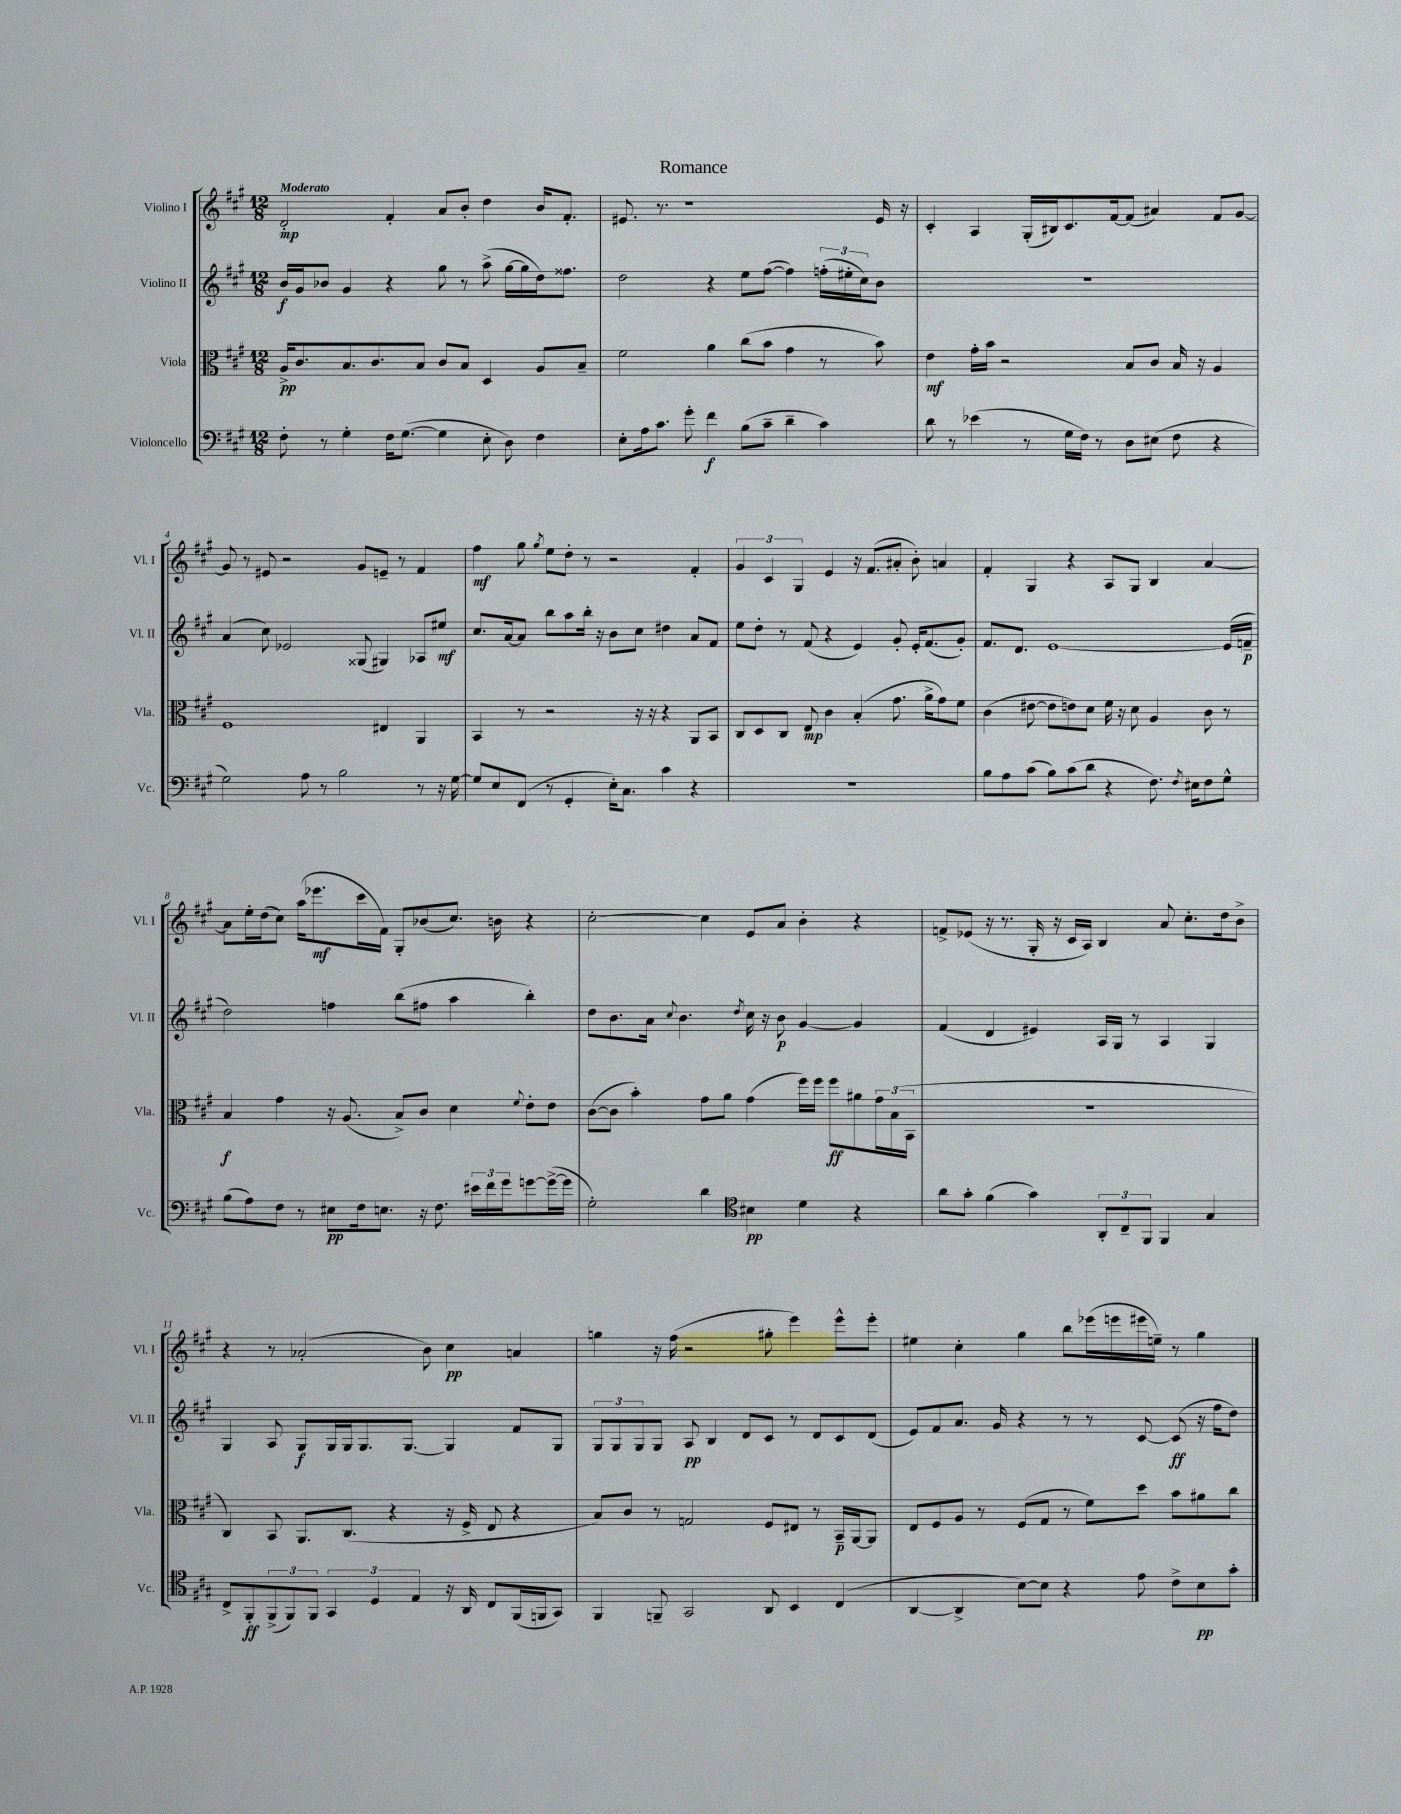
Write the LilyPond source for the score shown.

\header { title = "Romance" }
<<
\new StaffGroup <<
\new Staff = "s0" \with { instrumentName = "Violino I" shortInstrumentName = "Vl. I" } {
    \clef treble \key a \major \numericTimeSignature \time 12/8 \tempo "Moderato"
    d'2-.\mp fis'4-. a'8 b'8-. d''4 b'16 fis'8.-. |
    eis'8. r8. r1 eis'16 r16 |
    cis'4-. a4 gis16-.( bis16) cis'8. fis'16~ fis'8( ais'4) fis'8 gis'8~ |
    gis'8 r8 eis'8 r2 gis'8 e'8-- r8 fis'4 |
    fis''4\mf gis''8 \acciaccatura { gis''8 } e''8 d''8-. r8 r2 fis'4-. |
    \tuplet 3/2 { gis'4 cis'4 gis4 } e'4 r16 fis'8.( ais'8-. b'8-.) a'4 |
    fis'4-. gis4 r4 a8 gis8 b4 a'4~ |
    a'8 e''16-. d''16( cis''8) a''16( ees'''8.\mf cis'''16 fis'16) gis8-. bes'8( cis''8.) b'16 r4 |
    cis''2~-. cis''4 e'8 a'8 b'4-. r4 |
    f'8-> ees'8( r16 r8. gis16-. r16 cis'16 a16) b4 a'8 cis''8.-. d''16 b'8-> |
    r4 r8 aes'2-.( b'8) cis''4\pp a'4 |
    g''4 r16 fis''16( r2 gis''8-. e'''4) e'''8-^ e'''8-. |
    eis''4 cis''4-. gis''4 b''8 ees'''16( e'''16 eis'''16 e''16--) r8 gis''4 \bar "|." |
}
\new Staff = "s1" \with { instrumentName = "Violino II" shortInstrumentName = "Vl. II" } {
    \clef treble \key a \major \numericTimeSignature \time 12/8
    b'16\f gis'16 bes'8 gis'4 r4 gis''8 r8 a''8->( gis''16~ gis''16 d''16) fisis''8. |
    d''2 r4 e''8 fis''8~( fis''4) \tuplet 3/2 { f''16-.( eis''16-. cis''16) } b'8 |
    R1. |
    a'4( cis''8) ees'2 gisis8( gis4) aes8 eis''8\mf |
    cis''8. a'16~ a'8 b''8 a''8 b''16-. r16 b'8 cis''8 dis''4 a'8 fis'8 |
    e''8 d''8-. r8 fis'8( r4 e'4) gis'8-. e'16-. fis'8.( gis'8-.) |
    fis'8. d'8. e'1~ e'16( f'16--\p |
    d''2) f''4 b''8( fis''8 a''4 b''4-.) |
    d''8 b'8. a'16 \appoggiatura { cis''8 } b'4. \acciaccatura { d''8 } cis''16 r16 b'8\p gis'4~ gis'4 |
    fis'4( d'4 eis'4) a16 gis16 r8 a4 gis4 |
    gis4 a8 gis8\f gis16 gis16 gis8. gis8.~ gis4 fis'8 gis8 |
    \tuplet 3/2 { gis8 gis8 gis8 } gis8 a8\pp b4 d'8 cis'8 r8 d'8 cis'8 d'8( |
    e'8) fis'8 a'8. gis'16 r4 r8 r8 cis'8~ cis'8\ff( r16 fis''16 d''8) \bar "|." |
}
\new Staff = "s2" \with { instrumentName = "Viola" shortInstrumentName = "Vla." } {
    \clef alto \key a \major \numericTimeSignature \time 12/8
    a16->\pp cis'8. b8. cis'8. b8 cis'8 b8 d4 a8 b8-- |
    fis'2 a'4 cis''8( b'8 gis'4 r8 b'8) |
    e'4\mf gis'16-. b'16 r2 b8 cis'8 b16 r16 a4 |
    fis1 eis4 a,4 |
    b,4 r8 r2 r16 r16 r4 a,8 b,8 |
    cis8 d8 cis8 e8\mp cis'4 b4-.( gis'8. a'16-> gis'8) fis'8 |
    cis'4( eis'8~ eis'8 e'8) d'8 fis'16 r16 d'8 a4 cis'8 r8 |
    b4\f gis'4 r16 a8.( b8->) cis'8 d'4 \appoggiatura { fis'8 } e'8-. e'8 |
    cis'8~( cis'8 b'4-.) gis'8 a'8 gis'4( fis''16) fis''16 fis''8\ff ais'8 \tuplet 3/2 { gis'16 b16( b,16 } |
    R1. |
    cis4) b,8 a,8. cis8.( r4 r16 fis16-> e8 r4 |
    b8) cis'8 r8 g2 fis8 eis8 r8 b,16--\p a,16~ a,8 |
    e8 fis8 a8 r8 fis8( gis8 r8 fis'8) d''8 b'8 ais'8 cis''8 \bar "|." |
}
\new Staff = "s3" \with { instrumentName = "Violoncello" shortInstrumentName = "Vc." } {
    \clef bass \key a \major \numericTimeSignature \time 12/8
    fis8-. r8 gis4-. fis16 gis8.~( gis4 e8-. d8) fis4 |
    e8-. a16 cis'8. gis'8-. fis'4\f b8( cis'8-- d'4-- cis'4) |
    d'8 r8 ees'4( r8 gis16 fis16) r8 d8 eis8( fis8 r4 |
    gis2) a8 r8 b2 r8 r16 gis16~ |
    gis8 e8 fis,8( r8 gis,4-. e16-.) cis8. cis'4 r4 |
    R1. |
    b8 a8 cis'8( b8) cis'8( d'8 r4 fis8.) \acciaccatura { fis8 } eis16 fis8 gis8-^ |
    b8( a8) fis8 r8 eis8\pp fis16 e8. r16 fis8. \tuplet 3/2 { eis'16 fis'16 gis'16 } g'8~ g'16~->( g'16 |
    gis2-.) d'4 \clef tenor bis4\pp d'4 r4 |
    a'8 gis'8-. fis'4( gis'4) \tuplet 3/2 { a,8-. cis8-- fis,8 } fis,4 gis4 |
    cis8-> fis,8-.\ff \tuplet 3/2 { fis,8->( fis,8) fis,8 } \tuplet 3/2 { gis,4 d4 e4 } r16 a,16 cis8 fis,16( f,16 gis,8) |
    fis,4 f,8-- gis,2 a,8 b,4 cis4( |
    a,4~ a,4-> b8~) b8 r4 e'8 cis'8-> b8\pp gis'8-. \bar "|." |
}
>>
>>
